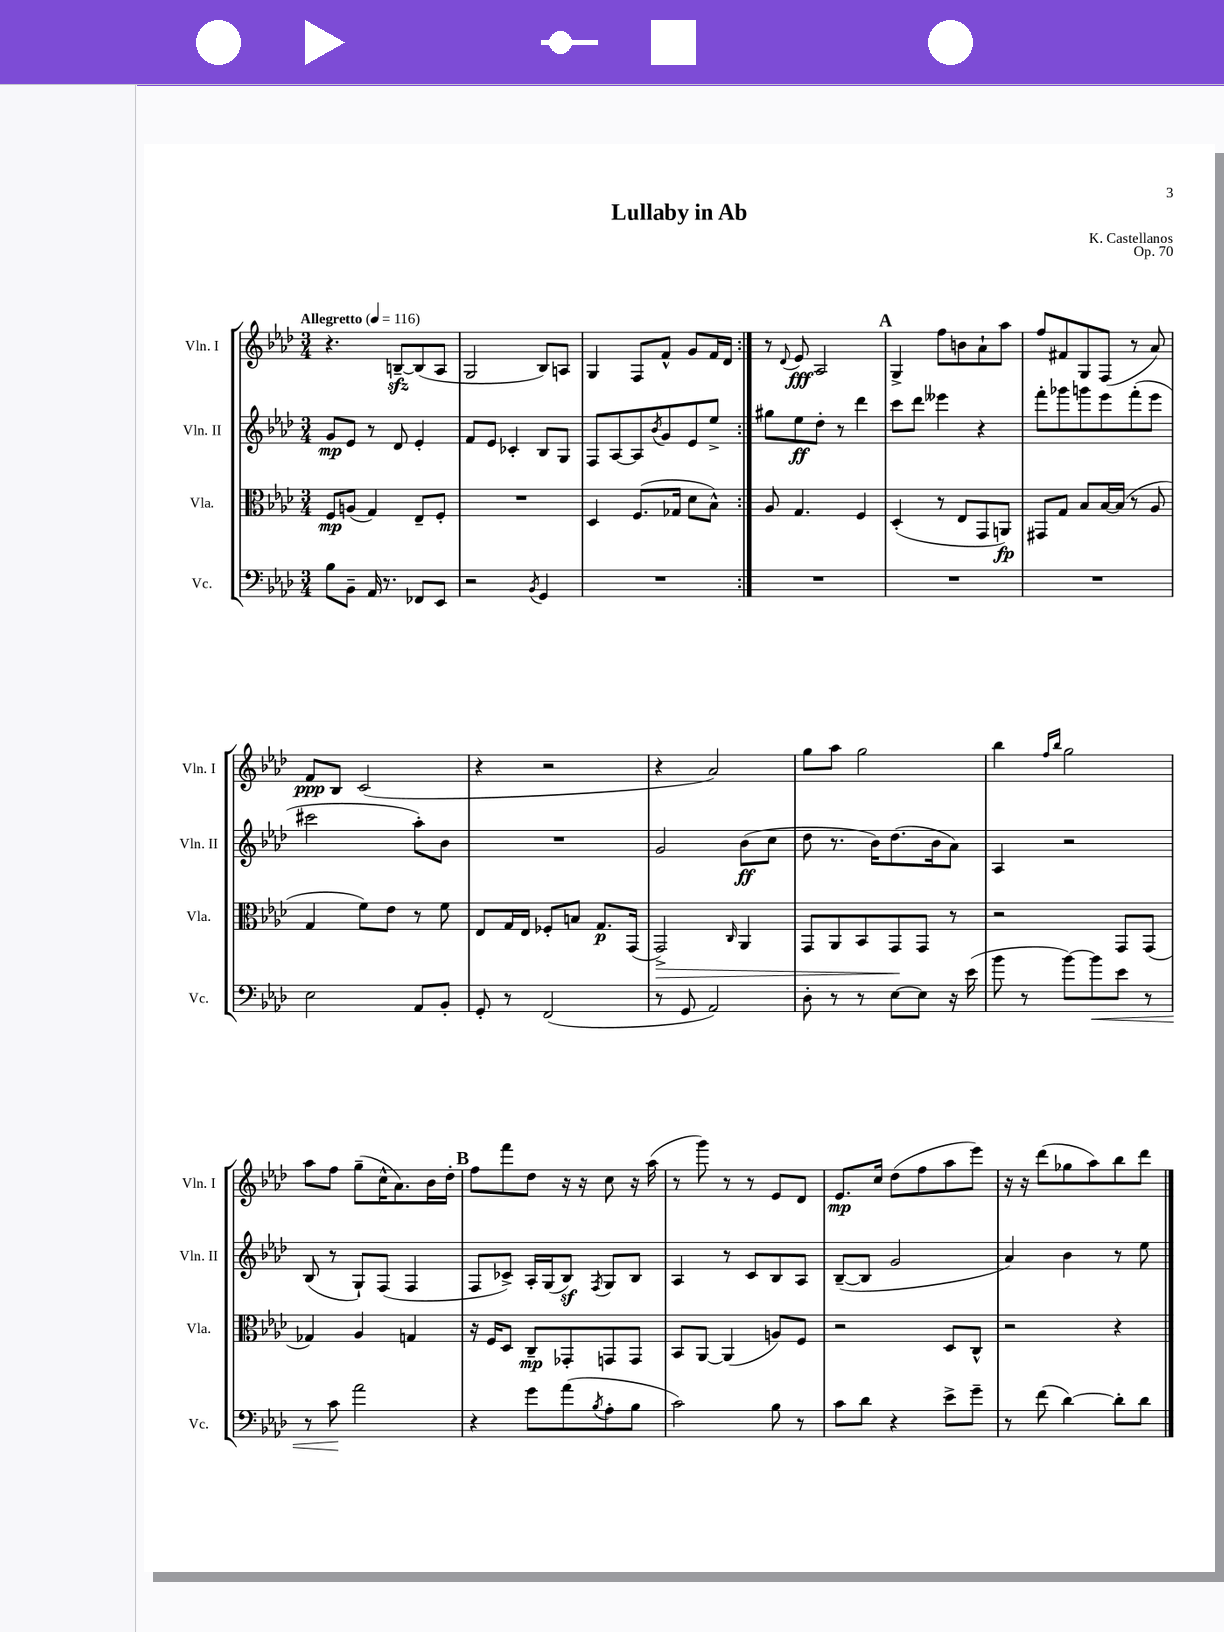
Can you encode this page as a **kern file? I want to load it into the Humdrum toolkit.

**kern	**dynam	**kern	**dynam	**kern	**dynam	**kern	**dynam
*part4	*part4	*part3	*part3	*part2	*part2	*part1	*part1
*staff4	*staff4	*staff3	*staff3	*staff2	*staff2	*staff1	*staff1
*I"Vc.	*	*I"Vla.	*	*I"Vln. II	*	*I"Vln. I	*
*I'Vc.	*	*I'Vla.	*	*I'Vln. II	*	*I'Vln. I	*
*clefF4	*	*clefC3	*	*clefG2	*	*clefG2	*
*k[b-e-a-d-]	*	*k[b-e-a-d-]	*	*k[b-e-a-d-]	*	*k[b-e-a-d-]	*
*M3/4	*	*M3/4	*	*M3/4	*	*M3/4	*
*MM116	*	*MM116	*	*MM116	*	*MM116	*
=1	=1	=1	=1	=1	=1	=1	=1
!	!	!	!	!	!	!LO:TX:a:B:t=Allegretto	!
8B-\L	.	8F/L	mp	8g/L	mp	4.r	.
8BB-~\J	.	(8An/J	.	8e-/J	.	.	.
16AA-/	.	4G/)	.	8r	.	.	.
8.r	.	.	.	.	.	.	.
.	.	.	.	8d-/	.	[8Bnzz~/L	.
8FF-X/L	.	8E-~/L	.	4e-'/	.	(8B/]	.
8EE-/J	.	8F'/J	.	.	.	8A-/J	.
=2	=2	=2	=2	=2	=2	=2	=2
2r	.	2.r	.	8f/L	.	2G/	.
.	.	.	.	8e-/J	.	.	.
.	.	.	.	4c-X'/	.	.	.
8qBB-/	.	.	.	.	.	.	.
4GG/	.	.	.	8B-/L	.	8B-/L)	.
.	.	.	.	8G/J	.	8An/J	.
=3	=3	=3	=3	=3	=3	=3	=3
2.r	.	4D-/	.	8F/L	.	4G/	.
.	.	.	.	[8A-/	.	.	.
.	.	(8.F/L	.	8A-/]	.	8F/L	.
.	.	.	.	8qb-/	.	.	.
.	.	.	.	8g/	.	8f^^/J	.
.	.	16G-X/Jk	.	.	.	.	.
.	.	8d-\L	.	8e-/	.	8g/L	.
.	.	8B-^^\J)	.	8ee-^/J	.	16f/L	.
.	.	.	.	.	.	16d-/JJ	.
=4:|!	=4:|!	=4:|!	=4:|!	=4:|!	=4:|!	=4:|!	=4:|!
2.r	.	8A-/	.	8gg#X\L	.	8r	.
.	.	.	.	.	.	8qqd-/	.
.	.	4.G/	.	8ee-\	ff	8e-/	fff
.	.	.	.	8dd-'\J	.	2A-/	.
.	.	.	.	8r	.	.	.
.	.	4F/	.	4ddd-\	.	.	.
!!LO:REH:place=s1:t=A
=5	=5	=5	=5	=5	=5	=5	=5
2.r	.	(4D-'/	.	8ccc\L	.	4G^/	.
.	.	.	.	8ddd-\J	.	.	.
.	.	8r	.	4eee--X\	.	8ff\L	.
.	.	8E-/L	.	.	.	8bn\	.
.	.	8GG/	.	4r	.	8a-`\	.
.	.	8AAn/J)	fp	.	.	8aa-\J	.
=6	=6	=6	=6	=6	=6	=6	=6
2.r	.	8GG#X/L	.	8fff'\L	.	8ff/L	.
.	.	8G/J	.	8ggg-X\	.	8f#X/	.
.	.	8B-/L	.	8gggn\	.	8G/	.
.	.	[16B-/L	.	8eee-\	.	(8F/J	.
.	.	(16B-/JJ]	.	.	.	.	.
.	.	8r	.	(8fff'\	.	8r	.
.	.	8A-/	.	8eee-\J	.	8a-/)	.
!!LO:LB:g=z
=7	=7	=7	=7	=7	=7	=7	=7
2E-\	.	4G/	.	2ccc#X\	.	8f/L	ppp
.	.	.	.	.	.	8B-/J	.
.	.	8f\L)	.	.	.	(2c/	.
.	.	8e-\J	.	.	.	.	.
8AA-/L	.	8r	.	8aa-'\L)	.	.	.
8BB-'/J	.	8f\	.	8b-\J	.	.	.
=8	=8	=8	=8	=8	=8	=8	=8
8GG'/	.	8E-/L	.	2.r	.	4r	.
8r	.	16G/L	.	.	.	.	.
.	.	16E-/JJ	.	.	.	.	.
(2FF/	.	8F-X'/L	.	.	.	2r	.
.	.	8Bn/J	.	.	.	.	.
.	.	8.G/L	p	.	.	.	.
.	.	(16GG/Jk	.	.	.	.	.
=9	=9	=9	=9	=9	=9	=9	=9
!	!	!	!LO:HP:b	!	!	!	!
8r	.	2GG^/)	>	2g/	.	4r	.
8GG/	.	.	.	.	.	.	.
2AA-/)	.	.	.	.	.	2a-/)	.
.	.	16qqC/	.	.	.	.	.
.	.	4AA-/	.	(8b-\L	ff	.	.
.	.	.	.	8cc\J	.	.	.
=10	=10	=10	=10	=10	=10	=10	=10
8D-'\	.	8GG/L	.	8dd-\	.	8gg\L	.
8r	.	8AA-/	.	8.r	.	8aa-\J	.
8r	.	8BB-/	.	.	.	2gg\	.
.	.	.	.	16b-\KL)	.	.	.
[8E-\L	.	8GG/	.	(8.dd-\	.	.	.
8E-\J]	.	8GG/J	]	.	.	.	.
.	.	.	.	16b-\k	.	.	.
16r	.	8r	.	8a-\J)	.	.	.
(16e-\	.	.	.	.	.	.	.
=11	=11	=11	=11	=11	=11	=11	=11
8b-\	.	2r	.	4A-/	.	4bb-\	.
8r	.	.	.	.	.	.	.
.	.	.	.	.	.	16qqff/LL	.
.	.	.	.	.	.	16qqbb-/JJ	.
[8b-\L)	.	.	.	2r	.	2gg\	.
!	!LO:HP:b	!	!	!	!	!	!
8b-\]	<	.	.	.	.	.	.
8e-\J	.	8GG/L	.	.	.	.	.
8r	.	(8GG/J	.	.	.	.	.
!!LO:LB:g=z
=12	=12	=12	=12	=12	=12	=12	=12
8r	.	4G-X/)	.	(8B-/	.	8aa-\L	.
8c\	.	.	.	8r	.	8ff\J	.
2a-\	[	4A-/	.	8G`/L)	.	(8gg~\L	.
.	.	.	.	(8F/J	.	16cc^^\K	.
.	.	.	.	.	.	8.a-\)	.
.	.	4Gn/	.	4F/	.	.	.
.	.	.	.	.	.	16b-\L	.
.	.	.	.	.	.	16dd-'\JJ	.
!!LO:REH:place=s1:t=B
=13	=13	=13	=13	=13	=13	=13	=13
4r	.	16r	.	8F/L	.	8ff\L	.
.	.	16F/KL	.	.	.	.	.
.	.	8D-/J	.	8c-X^/J)	.	8fff\	.
8g\L	.	8C~/L	mp	16A-'/LL	.	8dd-\J	.
.	.	.	.	(16G/J	.	.	.
(8a-\	.	8GG-X'/	.	8B-z/J)	.	16r	.
.	.	.	.	.	.	16r	.
8qB-/	.	.	.	8qF/	.	.	.
8A-'\	.	8GGn/	.	8G/L	.	8cc\	.
8B-\J	.	8GG/J	.	8B-/J	.	16r	.
.	.	.	.	.	.	(16aa-\	.
=14	=14	=14	=14	=14	=14	=14	=14
2c\)	.	8BB-/L	.	4A-/	.	8r	.
.	.	[8AA-/J	.	.	.	8ggg\)	.
.	.	(4AA-/]	.	8r	.	8r	.
.	.	.	.	8c/L	.	8r	.
8B-\	.	8An/L)	.	8B-/	.	8e-/L	.
8r	.	8F/J	.	8A-/J	.	8d-/J	.
=15	=15	=15	=15	=15	=15	=15	=15
8c\L	.	2r	.	([8B-~/L	.	8.e-/L	mp
8d-\J	.	.	.	8B-/J]	.	.	.
.	.	.	.	.	.	16cc/Jk	.
4r	.	.	.	2g/	.	(8dd-\L	.
.	.	.	.	.	.	8ff\	.
8e-^\L	.	8D-/L	.	.	.	8aa-\	.
8g~\J	.	8C^^/J	.	.	.	8eee-\J)	.
=16	=16	=16	=16	=16	=16	=16	=16
8r	.	2r	.	4a-/)	.	16r	.
.	.	.	.	.	.	16r	.
(8f\	.	.	.	.	.	(8ddd-\L	.
[4d-\)	.	.	.	4b-\	.	8gg-X\	.
.	.	.	.	.	.	8aa-\)	.
8d-'\L]	.	4r	.	8r	.	8bb-\	.
8d-\J	.	.	.	8ee-\	.	8ddd-\J	.
==	==	==	==	==	==	==	==
*-	*-	*-	*-	*-	*-	*-	*-
